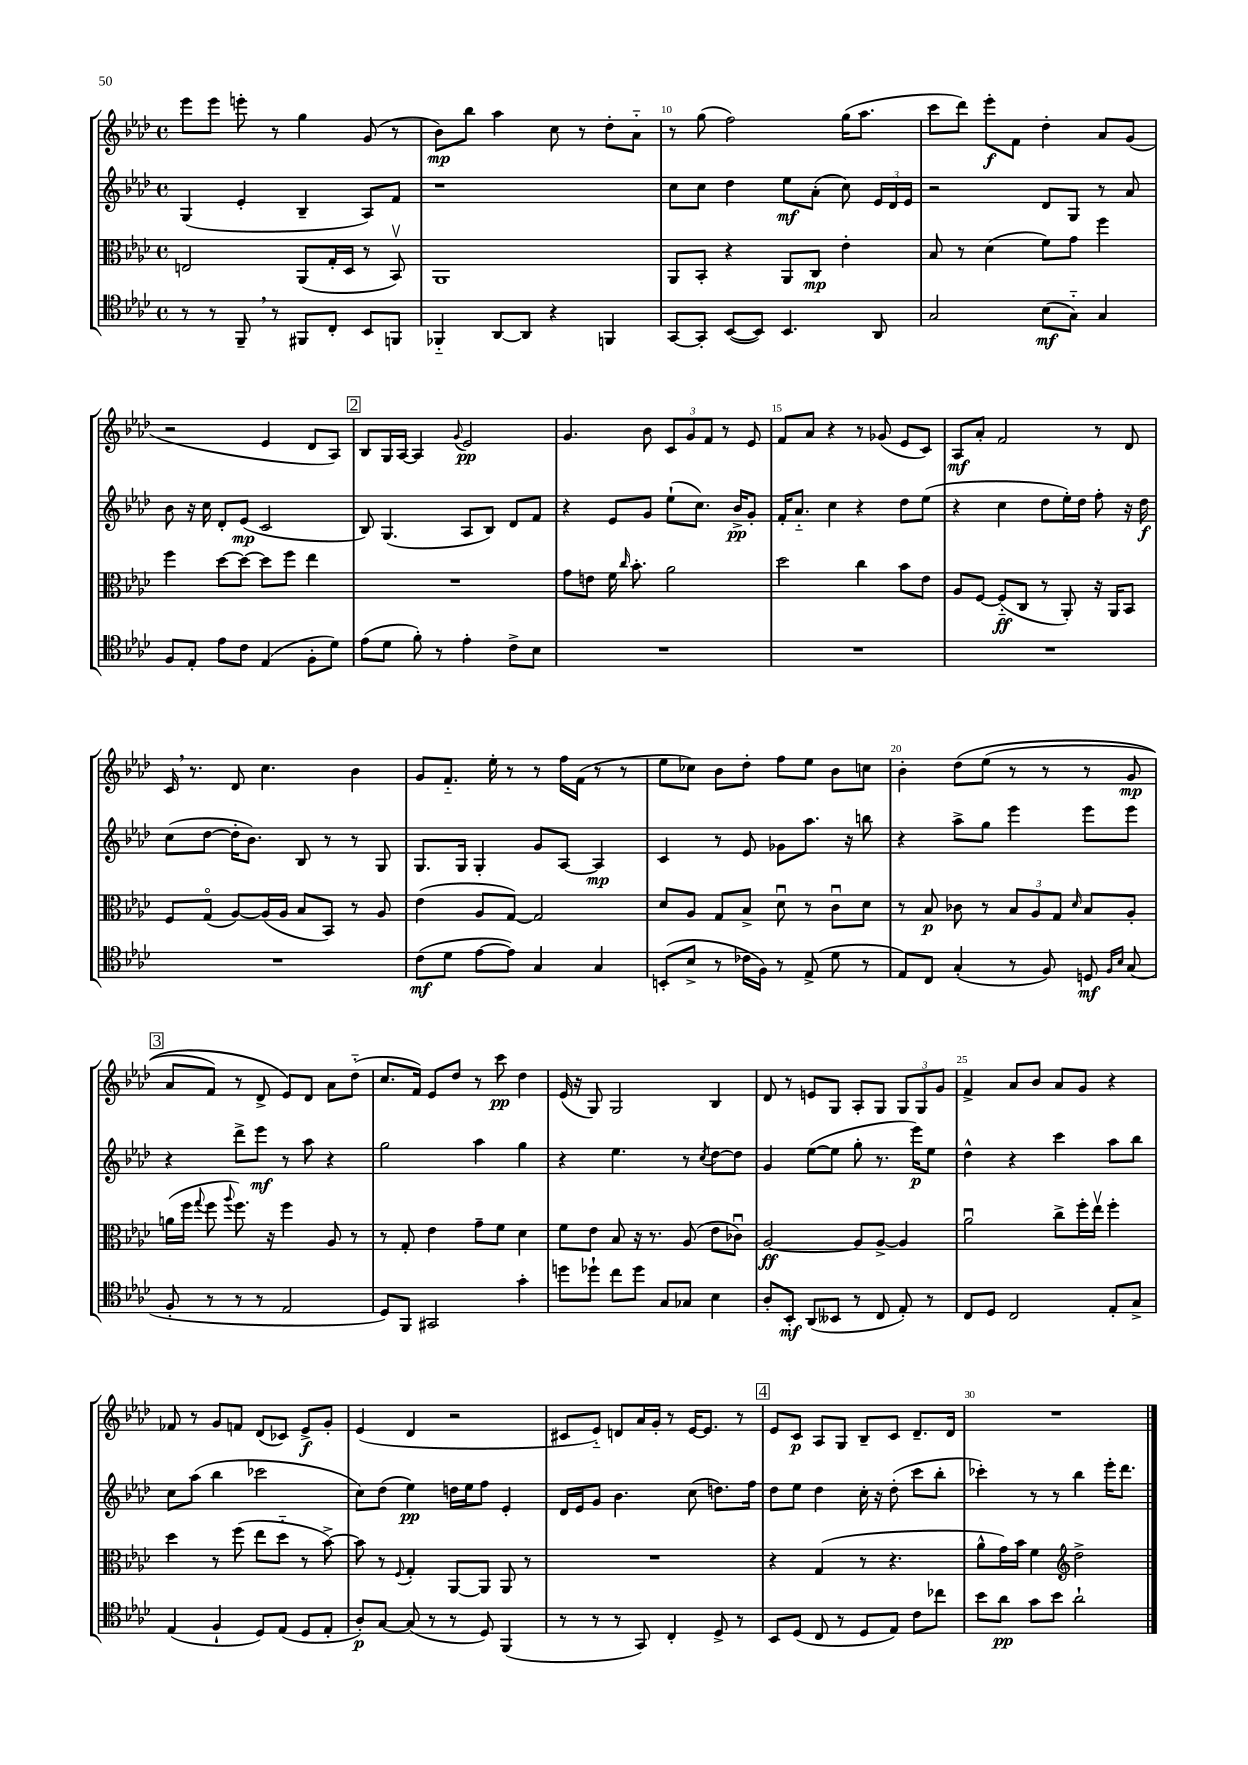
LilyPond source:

<<
\new StaffGroup <<
\new Staff = "s0" {
    \clef treble \key aes \major \defaultTimeSignature \time 4/4
    \autoBeamOff ees'''8[ ees'''8] e'''8-. r8 g''4 g'8( r8 |
    bes'8[\mp) bes''8] aes''4 c''8 r8 des''8[-. aes'8]-_ |
    r8 g''8( f''2) g''16[( aes''8.] |
    c'''8[ des'''8]) ees'''8[-.\f f'8] des''4-. aes'8[ g'8]( |
    r2 ees'4 des'8[ aes8]) |
    \mark \markup { \box "2" } bes8[ g16 aes16]~ aes4 \appoggiatura { g'8 } ees'2\pp |
    g'4. bes'8 \tuplet 3/2 { c'8[ g'8 f'8] } r8 ees'8 |
    f'8[ aes'8] r4 r8 ges'8( ees'8[ c'8]) |
    aes8[\mf aes'8]-. f'2 r8 des'8 |
    c'16 \breathe r8. des'8 c''4. bes'4 |
    g'8[ f'8.]-_ ees''16-. r8 r8 f''16[ f'16]( r8 r8 |
    ees''8[ ces''8]) bes'8[ des''8]-. f''8[ ees''8] bes'8[ c''8] |
    bes'4-. des''8[\( ees''8]( r8 r8 r8 g'8\mp |
    \mark \markup { \box "3" } aes'8[ f'8]) r8 des'8-> ees'8[\) des'8] aes'8[ des''8]-_( |
    c''8.[ f'16]) ees'8[ des''8] r8 c'''8\pp des''4 |
    ees'16( r16 g8) g2 bes4 |
    des'8 r8 e'8[ g8] aes8[-. g8] \tuplet 3/2 { g8[ g8 g'8] } |
    f'4-> aes'8[ bes'8] aes'8[ g'8] r4 |
    fes'8 r8 g'8[ f'8] des'8[( ces'8]) ees'8[->\f g'8]-. |
    ees'4( des'4 r2 |
    cis'8[ ees'8]-_) d'8[ aes'16 g'16]-. r8 ees'16[~ ees'8.] r8 |
    \mark \markup { \box "4" } ees'8[ c'8]\p aes8[ g8] bes8[-- c'8] des'8.[-- des'16] |
    R1 \bar "|." |
}
\new Staff = "s1" {
    \clef treble \key aes \major \defaultTimeSignature \time 4/4
    \autoBeamOff g4( ees'4-. bes4-- aes8[) f'8] |
    r1 |
    c''8[ c''8] des''4 ees''8[\mf aes'8]-.( c''8) \tuplet 3/2 { ees'16[ des'16 ees'16] } |
    r2 des'8[ g8] r8 aes'8 |
    bes'8 r16 c''16 des'8[-. ees'8]\mp( c'2 |
    \mark \markup { \box "2" } bes8) g4.( aes8[ bes8]) des'8[ f'8] |
    r4 ees'8[ g'8] ees''8[-!( c''8.]) bes'16[->\pp g'8]-. |
    f'16[-. aes'8.]-_ c''4 r4 des''8[ ees''8]( |
    r4 c''4 des''8[ ees''16-.) des''16] f''8-. r16 des''16\f |
    c''8[( des''8]~ des''16[-. bes'8.]) bes8 r8 r8 g8 |
    g8.[ g16] g4-. g'8[ aes8]~ aes4\mp |
    c'4 r8 ees'8 ges'8[ aes''8.] r16 b''8 |
    r4 aes''8[-> g''8] ees'''4 ees'''8[ ees'''8] |
    \mark \markup { \box "3" } r4 des'''8[-> ees'''8]\mf r8 aes''8 r4 |
    g''2 aes''4 g''4 |
    r4 ees''4. r8 \acciaccatura { c''8 } des''8[~ des''8] |
    g'4 ees''8[~( ees''8] g''8-. r8. ees'''16[\p) ees''8] |
    des''4-^ r4 c'''4 aes''8[ bes''8] |
    c''8[ aes''8]( bes''4 ces'''2 |
    c''8[) des''8]( ees''4\pp) d''16[ ees''16 f''8] ees'4-. |
    des'16[ ees'16 g'8] bes'4. c''8( d''8.[) f''16] |
    \mark \markup { \box "4" } des''8[ ees''8] des''4 c''16-. r16 des''8-.( c'''8[ bes''8]-. |
    ces'''4-.) r8 r8 bes''4 ees'''16[-. des'''8.] \bar "|." |
}
\new Staff = "s2" {
    \clef alto \key aes \major \defaultTimeSignature \time 4/4
    \autoBeamOff e2 aes,8[( g16-. des16] r8 bes,8\upbow) |
    aes,1 |
    aes,8[ bes,8]-. r4 aes,8[ c8]\mp ees'4-. |
    bes8 r8 des'4( f'8[) g'8] f''4 |
    f''4 des''8[~ des''8]~ des''8[ f''8] ees''4 |
    \mark \markup { \box "2" } R1 |
    g'8[ e'8] f'16 \grace { c''16 } bes'8.-. aes'2 |
    des''2 c''4 bes'8[ ees'8] |
    aes8[ f8]~ f8[-_\ff( c8] r8 aes,8-.) r16 aes,16[ bes,8] |
    f8[ g8]\flageolet( aes8[~) aes16( aes16] bes8[ bes,8]) r8 aes8 |
    ees'4( aes8[ g8]~) g2 |
    des'8[ aes8] g8[ bes8]-> des'8\downbow r8 c'8[\downbow des'8] |
    r8 bes8\p ces'8 r8 \tuplet 3/2 { bes8[ aes8 g8] } \grace { des'16 } bes8[ aes8]-. |
    \mark \markup { \box "3" } a'16[( f''16] \appoggiatura { g''8 } f''8 \appoggiatura { aes''8 } f''8.) r16 f''4 aes8 r8 |
    r8 g8-. ees'4 g'8[-- f'8] des'4 |
    f'8[ ees'8] bes8 r16 r8. aes8( ees'8[ ces'8]\downbow) |
    aes2~\ff aes8[ aes8]~-> aes4 |
    aes'2\downbow c''8[-> f''16-. ees''16]\upbow f''4-. |
    des''4 r8 f''8( ees''8[ des''8]-_ r8 bes'8~->) |
    bes'8 r8 \appoggiatura { f8 } g4-. aes,8[~ aes,8] aes,8 r8 |
    R1 |
    \mark \markup { \box "4" } r4 g4( r8 r4. |
    aes'8[-^ g'16) bes'16] f'4 \clef treble des''2-> \bar "|." |
}
\new Staff = "s3" {
    \clef tenor \key aes \major \defaultTimeSignature \time 4/4
    \autoBeamOff r8 r8 f,8-- \breathe r8 fis,8[ c8]-. bes,8[ f,8] |
    fes,4-_ aes,8[~ aes,8] r4 f,4 |
    g,8[~ g,8]-. bes,8[~( bes,8]) bes,4. aes,8 |
    g2 bes8[\mf( g8]-_) g4 |
    f8[ ees8]-. ees'8[ c'8] ees4( f8[-. des'8]) |
    \mark \markup { \box "2" } ees'8[( des'8] f'8-.) r8 ees'4-. c'8[-> bes8] |
    R1 |
    R1 |
    R1 |
    R1 |
    c'8[\mf( des'8] ees'8[~ ees'8]) g4 g4 |
    b,8[-.( bes8]-> r8 ces'16[ f16]) r8 ees8->( des'8 r8 |
    ees8[) c8] g4-.( r8 f8) d8\mf \grace { f16[ bes16] } g8( |
    \mark \markup { \box "3" } f8-. r8 r8 r8 ees2 |
    des8[) f,8] gis,2 g'4-. |
    d''8[ des''8]-! c''8[ des''8] g8[ ges8] bes4 |
    aes8[-. bes,8]-.\mf aes,8[( beses,8] r8 c8 ees8-.) r8 |
    c8[ des8] c2 ees8[-. g8]-> |
    ees4( f4-! des8[) ees8]( des8[ ees8]-. |
    aes8[-.\p) g8]~ g8( r8 r8 des8) f,4( |
    r8 r8 r8 g,8) c4-. des8-> r8 |
    \mark \markup { \box "4" } bes,8[ des8]( c8 r8 des8[ ees8]) c'8[ ces''8] |
    bes'8[ aes'8]\pp g'8[ bes'8] aes'2-! \bar "|." |
}
>>
>>
\layout { \context { \Score currentBarNumber = #8 \override BarNumber.break-visibility = ##(#f #t #t) barNumberVisibility = #(every-nth-bar-number-visible 5) } }
